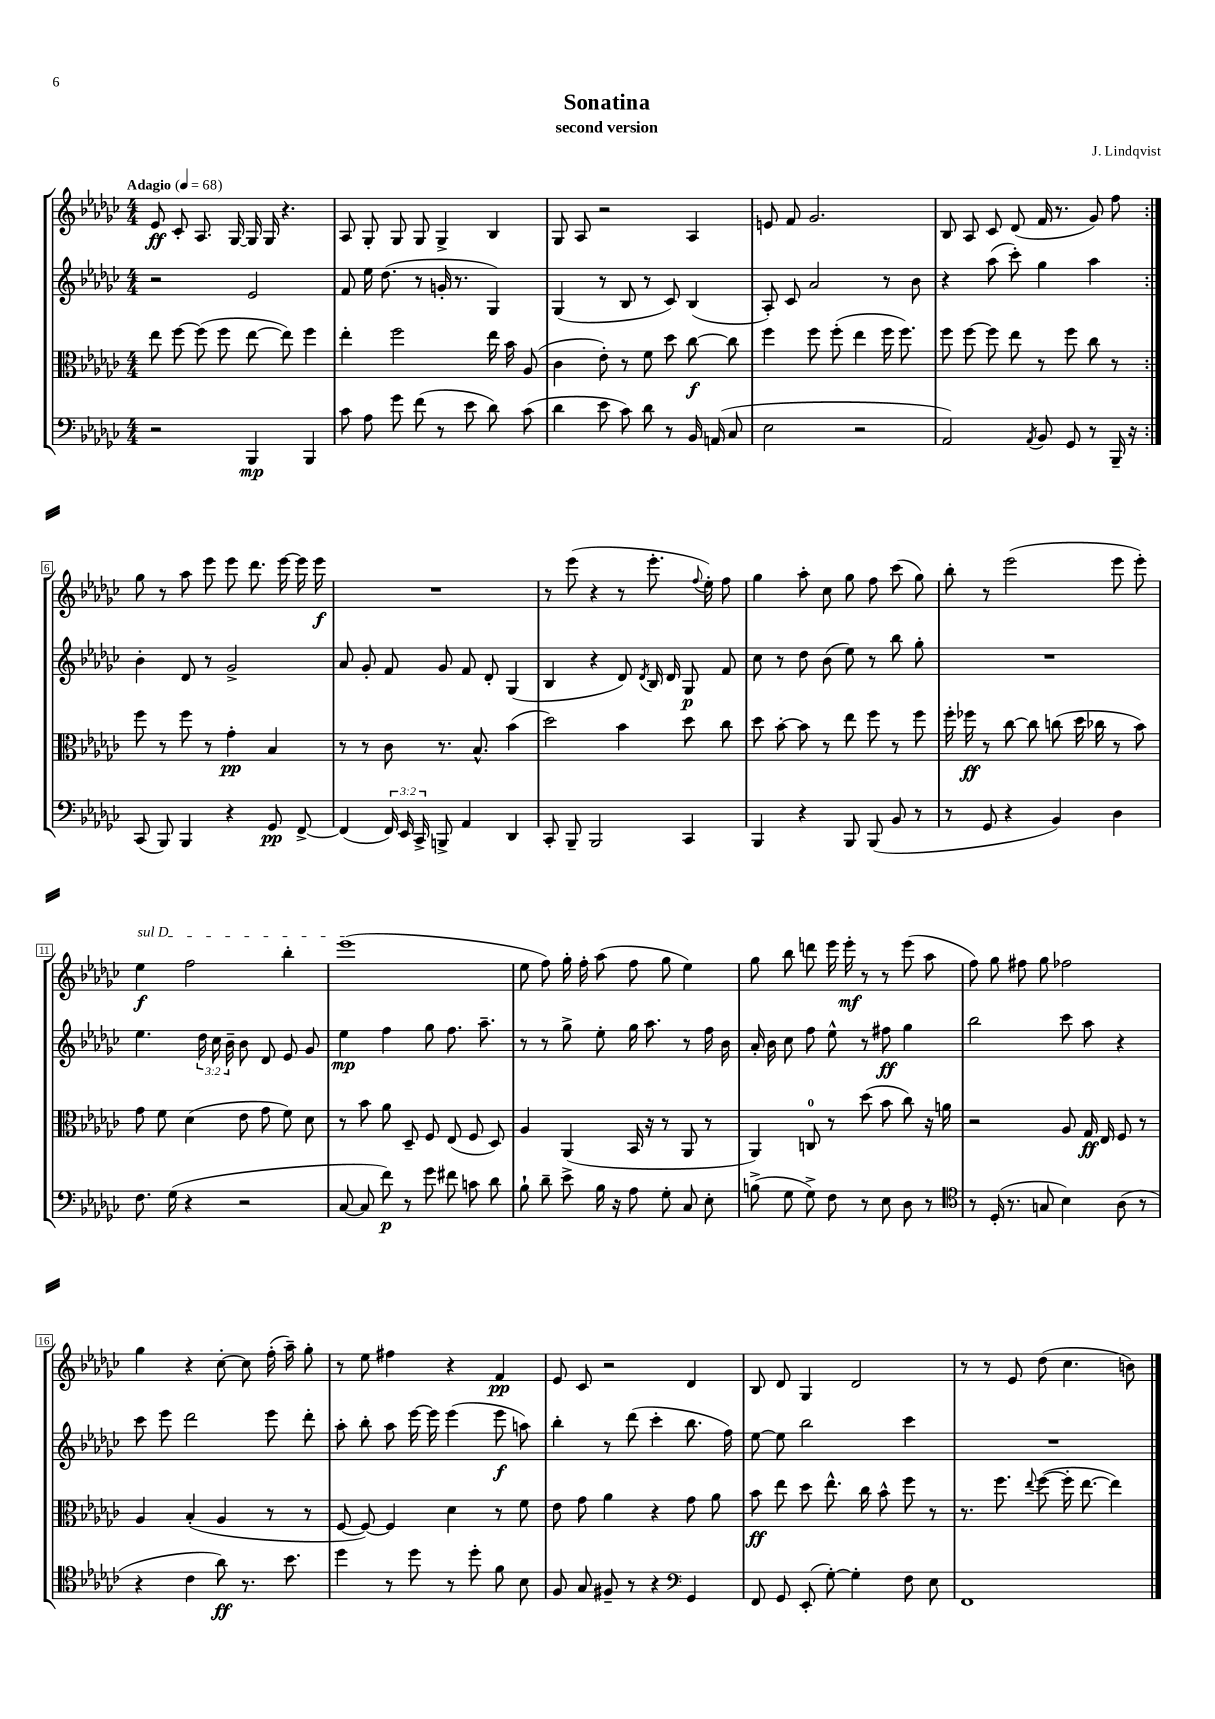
\header { title = "Sonatina" composer = "J. Lindqvist" subtitle = "second version" }
<<
\new StaffGroup <<
\new Staff = "s0" {
    \clef treble \key ges \major \numericTimeSignature \time 4/4 \tempo "Adagio" 4 = 68
    \autoBeamOff \repeat volta 2 { ees'8\ff ces'8-. aes8. ges16~ ges16 ges16 r4. |
    aes8 ges8-. ges8 ges8 ges4-> bes4 |
    ges8 aes8 r2 aes4 |
    e'8 f'8 ges'2. |
    bes8 aes8 ces'8 des'8( f'16 r8. ges'8) f''8 | }
    ges''8 r8 aes''8 ees'''8 ees'''8 des'''8. ees'''16~ ees'''16 ees'''16\f |
    R1 |
    r8 ees'''8( r4 r8 ees'''8.-. \appoggiatura { f''8 } ees''16-.) f''8 |
    ges''4 aes''8-. ces''8 ges''8 f''8 ces'''8( ges''8) |
    bes''8-. r8 ees'''2( ees'''8 ees'''8-.) |
    \once \override TextSpanner.bound-details.left.text = \markup { \italic "sul D" } ees''4\f\startTextSpan f''2 bes''4-. |
    ees'''1\stopTextSpan( |
    ees''8 f''8) ges''16-. f''16-. aes''8( f''8 ges''8 ees''4) |
    ges''8 bes''8 d'''8 ees'''16 ees'''16-.\mf r8 r8 ees'''8( aes''8 |
    f''8) ges''8 fis''8 ges''8 fes''2 |
    ges''4 r4 ces''8~-. ces''8 f''16-.( aes''16--) ges''8-. |
    r8 ees''8 fis''4 r4 f'4\pp |
    ees'8 ces'8 r2 des'4 |
    bes8 des'8 ges4 des'2 |
    r8 r8 ees'8 des''8( ces''4. b'8) \bar "|." |
}
\new Staff = "s1" {
    \clef treble \key ges \major \numericTimeSignature \time 4/4 \override Staff.TupletNumber.text = #tuplet-number::calc-fraction-text
    \autoBeamOff \repeat volta 2 { r2 ees'2 |
    f'8 ees''16 des''8.( r8 g'16-. r8. ges4) |
    ges4( r8 bes8 r8 ces'8) bes4( |
    aes8-.) ces'8 aes'2 r8 bes'8 |
    r4 aes''8( ces'''8-.) ges''4 aes''4 | }
    bes'4-. des'8 r8 ges'2-> |
    aes'8 ges'8-. f'8 ges'8 f'8 des'8-. ges4( |
    bes4 r4 des'8) \acciaccatura { des'8 } bes16 des'16 ges8\p f'8 |
    ces''8 r8 des''8 bes'8( ees''8) r8 bes''8 ges''8-. |
    R1 |
    ees''4. \tuplet 3/2 { des''16 ces''16 bes'16-- } bes'8 des'8 ees'8 ges'8 |
    ees''4\mp f''4 ges''8 f''8. aes''8.-- |
    r8 r8 ges''8-> ees''8-. ges''16 aes''8. r8 f''16 bes'16 |
    aes'16-. bes'16 ces''8 f''8 ees''8-^ r8 fis''8\ff ges''4 |
    bes''2 ces'''8 aes''8 r4 |
    ces'''8 ees'''8 des'''2 ees'''8 des'''8-. |
    aes''8-. bes''8-. aes''8 ees'''16~ ees'''16 ees'''4( ees'''8\f a''8) |
    bes''4-. r8 des'''8( ces'''4-. bes''8. f''16) |
    ees''8~ ees''8 bes''2 ces'''4 |
    R1 \bar "|." |
}
\new Staff = "s2" {
    \clef alto \key ges \major \numericTimeSignature \time 4/4
    \autoBeamOff \repeat volta 2 { ees''8 f''8~ f''8( f''8 ees''8~ ees''8) f''4 |
    ees''4-. f''2 ees''16 bes'16 aes8( |
    ces'4 ees'8-.) r8 f'8 des''8 ces''8~\f ces''8 |
    f''4 f''8 f''8-.( ees''4 f''16 f''8.) |
    f''8 f''8~ f''8 ees''8 r8 f''8 ces''8 r8 | }
    f''8 r8 f''8 r8 ges'4-.\pp bes4 |
    r8 r8 ces'8 r8. bes8.-^ bes'4( |
    des''2) bes'4 des''8 ces''8 |
    des''8 bes'8~-. bes'8 r8 ees''8 f''8 r8 f''8 |
    f''16-. fes''16\ff r8 ces''8~ ces''8 c''8( des''16 ces''16 r8 bes'8) |
    ges'8 f'8 des'4( ees'8 ges'8 f'8) des'8 |
    r8 bes'8 aes'8 des8-- f8 ees8( f8 des8) |
    aes4 aes,4( bes,16 r16 r8 aes,8 r8 |
    aes,4) c8-0 r8 des''8( bes'8 ces''8) r16 a'16 |
    r2 aes8 ges16\ff ees16 f8 r8 |
    aes4 bes4-.( aes4 r8 r8 |
    f8~ f8~) f4 des'4 r8 f'8 |
    ees'8 ges'8 aes'4 r4 ges'8 aes'8 |
    bes'8\ff ees''8 des''8 ees''8.-^ ces''16 bes'8-^ f''8 r8 |
    r8. f''8. \appoggiatura { ees''8 } f''8~( f''16-. ees''8.~ ees''4) \bar "|." |
}
\new Staff = "s3" {
    \clef bass \key ges \major \numericTimeSignature \time 4/4 \override Staff.TupletNumber.text = #tuplet-number::calc-fraction-text
    \autoBeamOff \repeat volta 2 { r2 bes,,4\mp bes,,4 |
    ces'8 aes8 ges'8 f'8( r8 ees'8 des'8) ces'8( |
    des'4 ees'8 ces'8) des'8 r8 bes,16 a,16( ces8 |
    ees2 r2 |
    aes,2) \acciaccatura { aes,8 } bes,8 ges,8 r8 bes,,16-- r16 | }
    ces,8( bes,,8) bes,,4 r4 ges,8\pp f,8~-> |
    f,4( \tuplet 3/2 { f,16) ees,16 ces,16-> } b,,8-> aes,4 des,4 |
    ces,8-. bes,,8-- bes,,2 ces,4 |
    bes,,4 r4 bes,,8 bes,,8( bes,8 r8 |
    r8 ges,8 r4 bes,4) des4 |
    f8. ges16( r4 r2 |
    ces8~ ces8 f'8\p) r8 ges'8 fis'8 c'8 des'8 |
    bes8-! des'8-- ees'8-> bes16 r16 aes8 ges8-. ces8 ees8-. |
    b8->( ges8 ges8->) f8 r8 ees8 des8 r8 |
    \clef tenor r8 des16-.( r8. g8 bes4) aes8( r8 |
    r4 ces'4 aes'8\ff) r8. bes'8. |
    des''4 r8 des''8 r8 des''8-. f'8 bes8 |
    f8 ges8 fis8-- r8 r4 \clef bass ges,4 |
    f,8 ges,8 ees,8-.( ges8~-.) ges4-. f8 ees8 |
    f,1 \bar "|." |
}
>>
>>
\layout { \context { \Score \override BarNumber.stencil = #(make-stencil-boxer 0.1 0.3 ly:text-interface::print) } }
